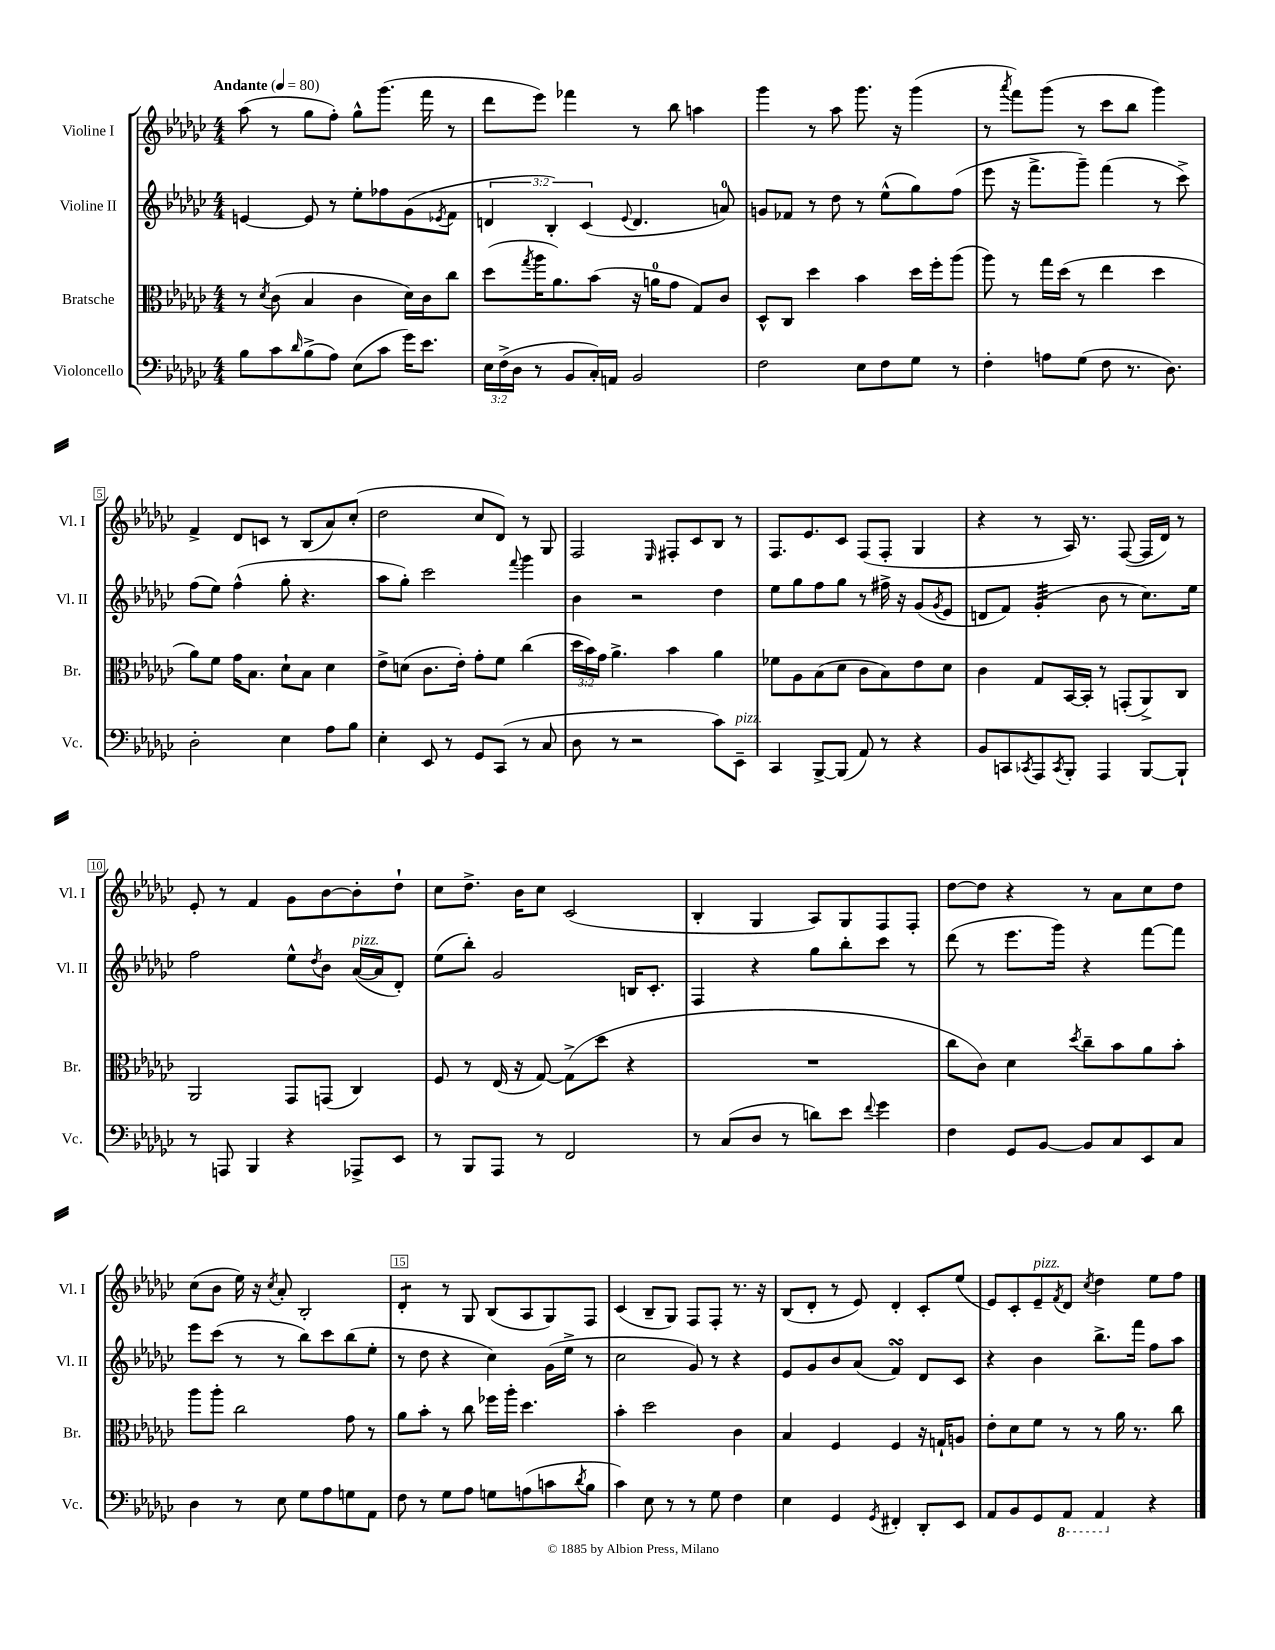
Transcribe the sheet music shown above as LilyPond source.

<<
\new StaffGroup <<
\new Staff = "s0" \with { instrumentName = "Violine I" shortInstrumentName = "Vl. I" } {
    \clef treble \key ges \major \numericTimeSignature \time 4/4 \tempo "Andante" 4 = 80
    aes''8( r8 ges''8 f''8-.) ges''8-^ ges'''8.( f'''16 r8 |
    des'''8 ees'''8) fes'''4 r8 bes''8 a''4 |
    ges'''4 r8 aes''8 ges'''8. r16 ges'''4( |
    r8 \acciaccatura { aes'''8 } f'''8) ges'''8( r8 ces'''8 bes''8 ges'''4) |
    f'4-> des'8 c'8 r8 bes8( aes'8) ces''8-.( |
    des''2 ces''8 des'8) r8 ges8 |
    f2 \grace { ees16 } fis8-. ces'8 bes8 r8 |
    f8. ees'8. ces'8 f8( f8-. ges4 |
    r4 r8 aes16) r8. f8~( f16 des'16) r8 |
    ees'8-. r8 f'4 ges'8 bes'8~ bes'8-. des''8-! |
    ces''8 des''8.-> bes'16 ces''8 ces'2( |
    bes4-. ges4 aes8) ges8 f8 f8-. |
    des''8~ des''8 r4 r8 aes'8 ces''8 des''8 |
    ces''8( bes'8 ees''16) r16 \acciaccatura { ces''8 } aes'8-. bes2-. |
    des'4:8-. r8 ges8 bes8( aes8 ges8) f8 |
    ces'4( bes8-- ges8) f8 f8-. r8. r16 |
    bes8( des'8-. r8 ees'8) des'4-. ces'8-. ees''8( |
    ees'8) ces'8-. ees'8--^\markup { \italic "pizz." } \acciaccatura { f'8 } des'8 \acciaccatura { ces''8 } des''4 ees''8 f''8 \bar "|." |
}
\new Staff = "s1" \with { instrumentName = "Violine II" shortInstrumentName = "Vl. II" } {
    \clef treble \key ges \major \numericTimeSignature \time 4/4 \override Staff.TupletNumber.text = #tuplet-number::calc-fraction-text
    e'4~ e'8 r8 ees''8-. fes''8 ges'8( \acciaccatura { ees'8 } f'8 |
    \tuplet 3/2 { d'4 bes4-.) ces'4( } \appoggiatura { ees'8 } d'4. a'8-0) |
    g'8 fes'8 r8 des''8 r8 ees''8-^( ges''8) f''8( |
    ees'''8 r16 f'''8.-> ges'''8--) f'''4( r8 ces'''8->) |
    f''8( ees''8) f''4-^( ges''8-. r4. |
    aes''8 ges''8-.) ces'''2 \appoggiatura { f'''8 } ges'''4 |
    bes'4 r2 des''4 |
    ees''8 ges''8 f''8 ges''8 r8 fis''16-> r16 ges'8( \acciaccatura { ges'8 } ees'8 |
    d'8 f'8) ges'4:32-.( bes'8 r8 ces''8.) ees''16 |
    f''2 ees''8-^ \acciaccatura { des''8 } bes'8 aes'16~^\markup { \italic "pizz." }( aes'16 des'8-.) |
    ees''8( bes''8-.) ges'2 b16 ces'8.-. |
    f4 r4 ges''8 bes''8-. ces'''8 r8 |
    des'''8( r8 ees'''8. ges'''16) r4 f'''8~ f'''8 |
    ees'''8 ces'''8( r8 r8 bes''8) ces'''8 bes''8( ees''8-. |
    r8 des''8 r4 ces''4) ges'16( ees''16-> r8 |
    ces''2 ges'8) r8 r4 |
    ees'8 ges'8 bes'8 aes'8( f'4\turn) des'8 ces'8 |
    r4 bes'4 bes''8.-> f'''16 f''8 aes''8 \bar "|." |
}
\new Staff = "s2" \with { instrumentName = "Bratsche" shortInstrumentName = "Br." } {
    \clef alto \key ges \major \numericTimeSignature \time 4/4 \override Staff.TupletNumber.text = #tuplet-number::calc-fraction-text
    r8 \acciaccatura { des'8 } ces'8( bes4 ces'4 des'16) ces'16 ces''8 |
    des''8( \acciaccatura { ges''8 } aes''16 aes'8.) bes'8( r16 a'16-0 ges'8 ges8) ces'8 |
    des8-^ ces8 des''4 bes'4 des''16 f''16-. aes''8( |
    aes''8) r8 ges''16 des''16( r8 ees''4 des''4 |
    aes'8) f'8 ges'16 bes8. des'8-! bes8 des'4 |
    ees'8-> d'8( ces'8. ees'16-.) ges'8-. f'8 ces''4( |
    \tuplet 3/2 { des''16 bes'16) ges'16 } aes'4.-> bes'4 aes'4 |
    fes'8 aes8 bes8( des'8 ces'8 bes8) ees'8 des'8 |
    ces'4 ges8 bes,16~ bes,16-. r8 g,8-.( aes,8->) ces8 |
    aes,2 ges,8 g,8( ces4) |
    f8 r8 ees16( r16 ges8~) ges8->( des''8 r4 |
    R1 |
    ces''8 ces'8) des'4 \acciaccatura { des''8 } ces''8-- bes'8 aes'8 bes'8-. |
    aes''8 aes''8-. ces''2 ges'8 r8 |
    aes'8 bes'8-. r8 ces''8 fes''16 aes''16-. des''4. |
    bes'4-. des''2 ces'4 |
    bes4 f4 f4 r16 g16-! a8 |
    ees'8-. des'8 f'8 r8 r8 aes'16 r8. ces''8 \bar "|." |
}
\new Staff = "s3" \with { instrumentName = "Violoncello" shortInstrumentName = "Vc." } {
    \clef bass \key ges \major \numericTimeSignature \time 4/4 \override Staff.TupletNumber.text = #tuplet-number::calc-fraction-text
    bes8 ces'8 \grace { des'16 } bes8->( aes8) ees8( ces'8 ges'16) ees'8. |
    \tuplet 3/2 { ees16 f16->( des16 } r8 bes,8 ces16-.) a,16 bes,2 |
    f2 ees8 f8 ges8 r8 |
    f4-. a8 ges8( f8 r8. des8.) |
    des2-. ees4 aes8 bes8 |
    ees4-. ees,8 r8 ges,8 ces,8( r8 ces8 |
    des8 r8 r2 ces'8) ees,8--^\markup { \italic "pizz." } |
    ces,4 bes,,8~-> bes,,8( aes,8) r8 r4 |
    bes,8 c,8 \acciaccatura { ces,8 } aes,,8 \acciaccatura { ces,8 } bes,,8-. aes,,4 bes,,8~ bes,,8-! |
    r8 a,,8 bes,,4 r4 aes,,8-> ees,8 |
    r8 bes,,8 aes,,8 r8 f,2 |
    r8 ces8( des8 r8 d'8) ees'8 \appoggiatura { f'8 } ges'4 |
    f4 ges,8 bes,8~ bes,8 ces8 ees,8 ces8 |
    des4 r8 ees8 ges8 aes8 g8 aes,8 |
    f8 r8 ges8 aes8 g8 a8( c'8 \acciaccatura { des'8 } bes8 |
    ces'4) ees8 r8 r8 ges8 f4 |
    ees4 ges,4 \acciaccatura { ges,8 } fis,4-. des,8-. ees,8 |
    aes,8 bes,8 ges,8 \ottava #-1 aes,,8 aes,,4 \ottava #0 r4 \bar "|." |
}
>>
>>
\layout { \context { \Score \override BarNumber.break-visibility = ##(#f #t #t) barNumberVisibility = #(every-nth-bar-number-visible 5) \override BarNumber.stencil = #(make-stencil-boxer 0.1 0.3 ly:text-interface::print) } }
